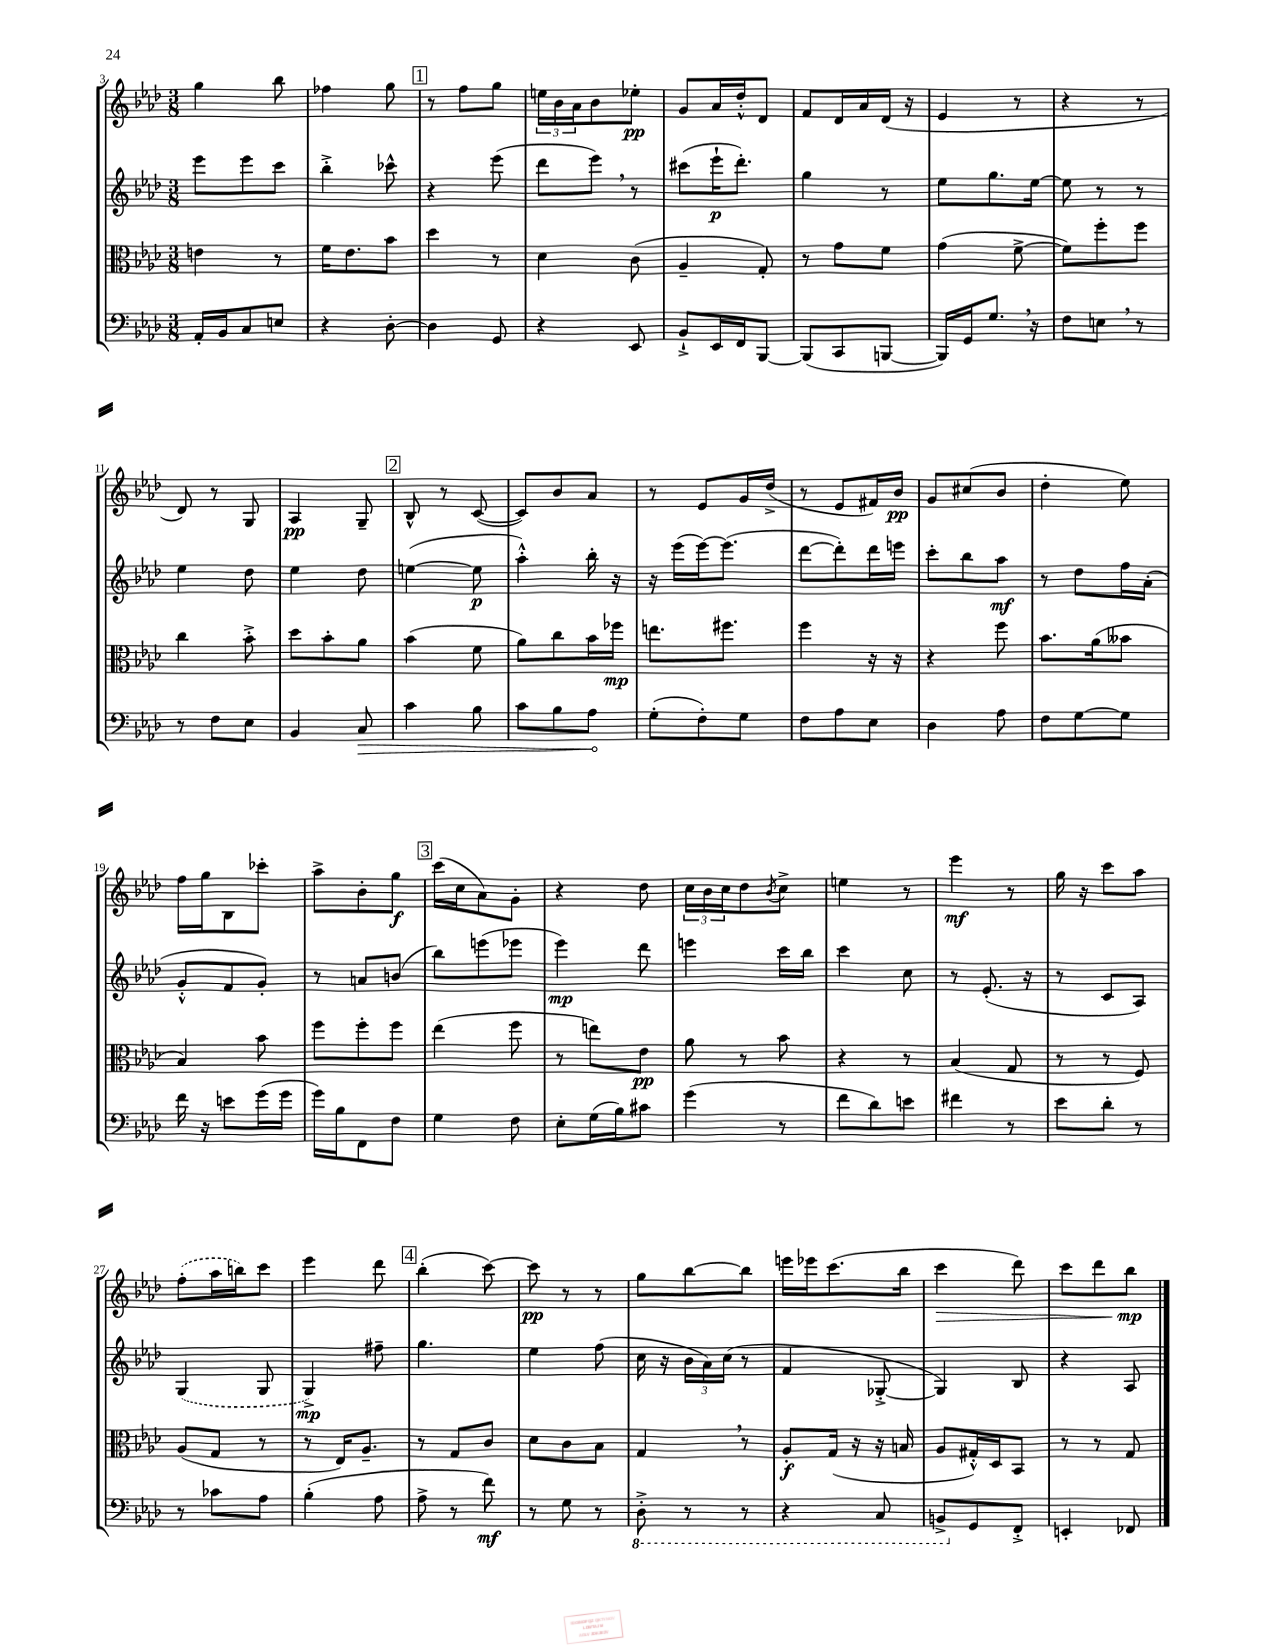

**kern	**kern	**kern	**kern
*staff4	*staff3	*staff2	*staff1
*clefF4	*clefC3	*clefG2	*clefG2
*k[b-e-a-d-]	*k[b-e-a-d-]	*k[b-e-a-d-]	*k[b-e-a-d-]
*M3/8	*M3/8	*M3/8	*M3/8
16AA-'	4e	8eee-	4gg
16BB-	.	.	.
8C	.	8eee-	.
8E	8r	8ccc	8bb-
=	=	=	=
4r	16f	4bb-'^	4ff-
.	8.e-	.	.
[8D-'	8b-	8ccc-^^	8gg
=	=	=	=
4D-]	4dd-	4r	8r
.	.	.	8ff
8GG	8r	(8eee-	8gg
=	=	=	=
4r	4d-	8ddd-	24ee
.	.	.	24b-
.	.	.	24a-
.	.	8eee-)	8b-
8EE-	(8c	8r	8ee-'
=	=	=	=
8BB-`^	4A-~	(8ccc#	8g
16EE-	.	16eee-`	16a-
16FF	.	8.ddd-')	16dd-'^^
[8BBB-	8G')	.	8d-
=	=	=	=
(8BBB-]	8r	4gg	8f
8CC	8g	.	16d-
.	.	.	16a-
[8BBB	8f	8r	(16d-
.	.	.	16r
=	=	=	=
16BBB])	(4g	8ee-	4e-
16GG	.	.	.
8.G	.	8.gg	.
.	[8f^	.	8r
16r	.	[16ee-	.
=	=	=	=
8F	8f])	8ee-]	4r
8E	8ff'	8r	.
8r	8ff	8r	8r
=	=	=	=
8r	4cc	4ee-	8d-)
8F	.	.	8r
8E-	8b-'^	8dd-	8G
=	=	=	=
4BB-	8dd-	4ee-	4A-
.	8b-'	.	.
8C	8a-	8dd-	8G~
=	=	=	=
4c	(4b-	([4ee	8B-^^
.	.	.	8r
8B-	8f	8ee]	([8c
=	=	=	=
8c	8a-)	4aa-'^^)	8c])
8B-	8cc	.	8b-
8A-	16b-	16bb-'	8a-
.	16ff-	16r	.
=	=	=	=
(8G'	8.ee	16r	8r
.	.	(16eee-	.
8F')	.	[16eee-)	8e-
.	8.ff#	(8.eee-]	.
8G	.	.	16g
.	.	.	(16dd-^
=	=	=	=
8F	4ff	[8ddd-	8r
8A-	.	8ddd-'])	8e-
8E-	16r	16ddd-	16f#)
.	16r	16eee	16b-
=	=	=	=
4D-	4r	8ccc'	8g
.	.	8bb-	(8cc#
8A-	8ff	8aa-	8b-
=	=	=	=
8F	8.b-	8r	4dd-'
[8G	.	8dd-	.
.	(16a-	.	.
8G]	8b--	16ff	8ee-)
.	.	(16a-'	.
=	=	=	=
16f	4B-)	8g'^^	16ff
16r	.	.	16gg
8e	.	8f	8B-
(16g	8b-	8g')	8ccc-'
16g	.	.	.
=	=	=	=
16g)	8ff	8r	8aa-^
16B-	.	.	.
8FF	8ff'	8a	8b-'
8F	8ff	(8b	8gg
=	=	=	=
4G	(4ee-	8bb-)	(16ccc
.	.	.	16cc
.	.	(8eee	8a-)
8F	8ff	8eee-	8g'
=	=	=	=
8E-'	8r	4eee-)	4r
(16G	8ee)	.	.
16B-)	.	.	.
8c#	8e-	8ddd-	8dd-
=	=	=	=
(4g	8a-	4eee	24cc
.	.	.	24b-
.	.	.	24cc
.	8r	.	8dd-
.	.	.	8qb-
8r	8b-	16ccc	8cc^
.	.	16bb-	.
=	=	=	=
8f	4r	4ccc	4ee
8d-)	.	.	.
8e	8r	8cc	8r
=	=	=	=
4f#	(4B-	8r	4eee-
.	.	(8.e-'	.
8r	8G	.	8r
.	.	16r	.
=	=	=	=
8e-	8r	8r	16gg
.	.	.	16r
8d-'	8r	8c	8ccc
8r	8F)	8A-)	8aa-
=	=	=	=
8r	(8A-	(4G	(8ff'
8c-	8G	.	16aa-
.	.	.	16bb)
8A-	8r	8G	8ccc
=	=	=	=
(4B-'	8r	4G^)	4eee-
.	16E-)	.	.
.	8.A-~	.	.
8A-	.	8ff#~	8ddd-
=	=	=	=
8A-^	8r	4.gg	(4bb-'
8r	8G	.	.
8f)	8c	.	[8ccc)
=	=	=	=
8r	8d-	4ee-	8ccc]
8G	8c	.	8r
8r	8B-	(8ff	8r
=	=	=	=
8DD-'^	4G	16cc	8gg
.	.	16r	.
8r	.	24b-	[8bb-
.	.	24a-)	.
.	.	(24cc	.
8r	8r	8r	8bb-]
=	=	=	=
4r	8A-'	4f	16eee
.	.	.	16eee-
.	(16G	.	(8.ccc
.	16r	.	.
8CC	16r	[8G-'^	.
.	16B	.	16bb-
=	=	=	=
8BBB^	8A-	4G-])	4ccc
8GG	16G#'^^)	.	.
.	16D-	.	.
8FF'^	8BB-	8B-	8ddd-)
=	=	=	=
4EE'	8r	4r	8ccc
.	8r	.	8ddd-
8FF-	8G	8A-	8bb-
==	==	==	==
*-	*-	*-	*-
